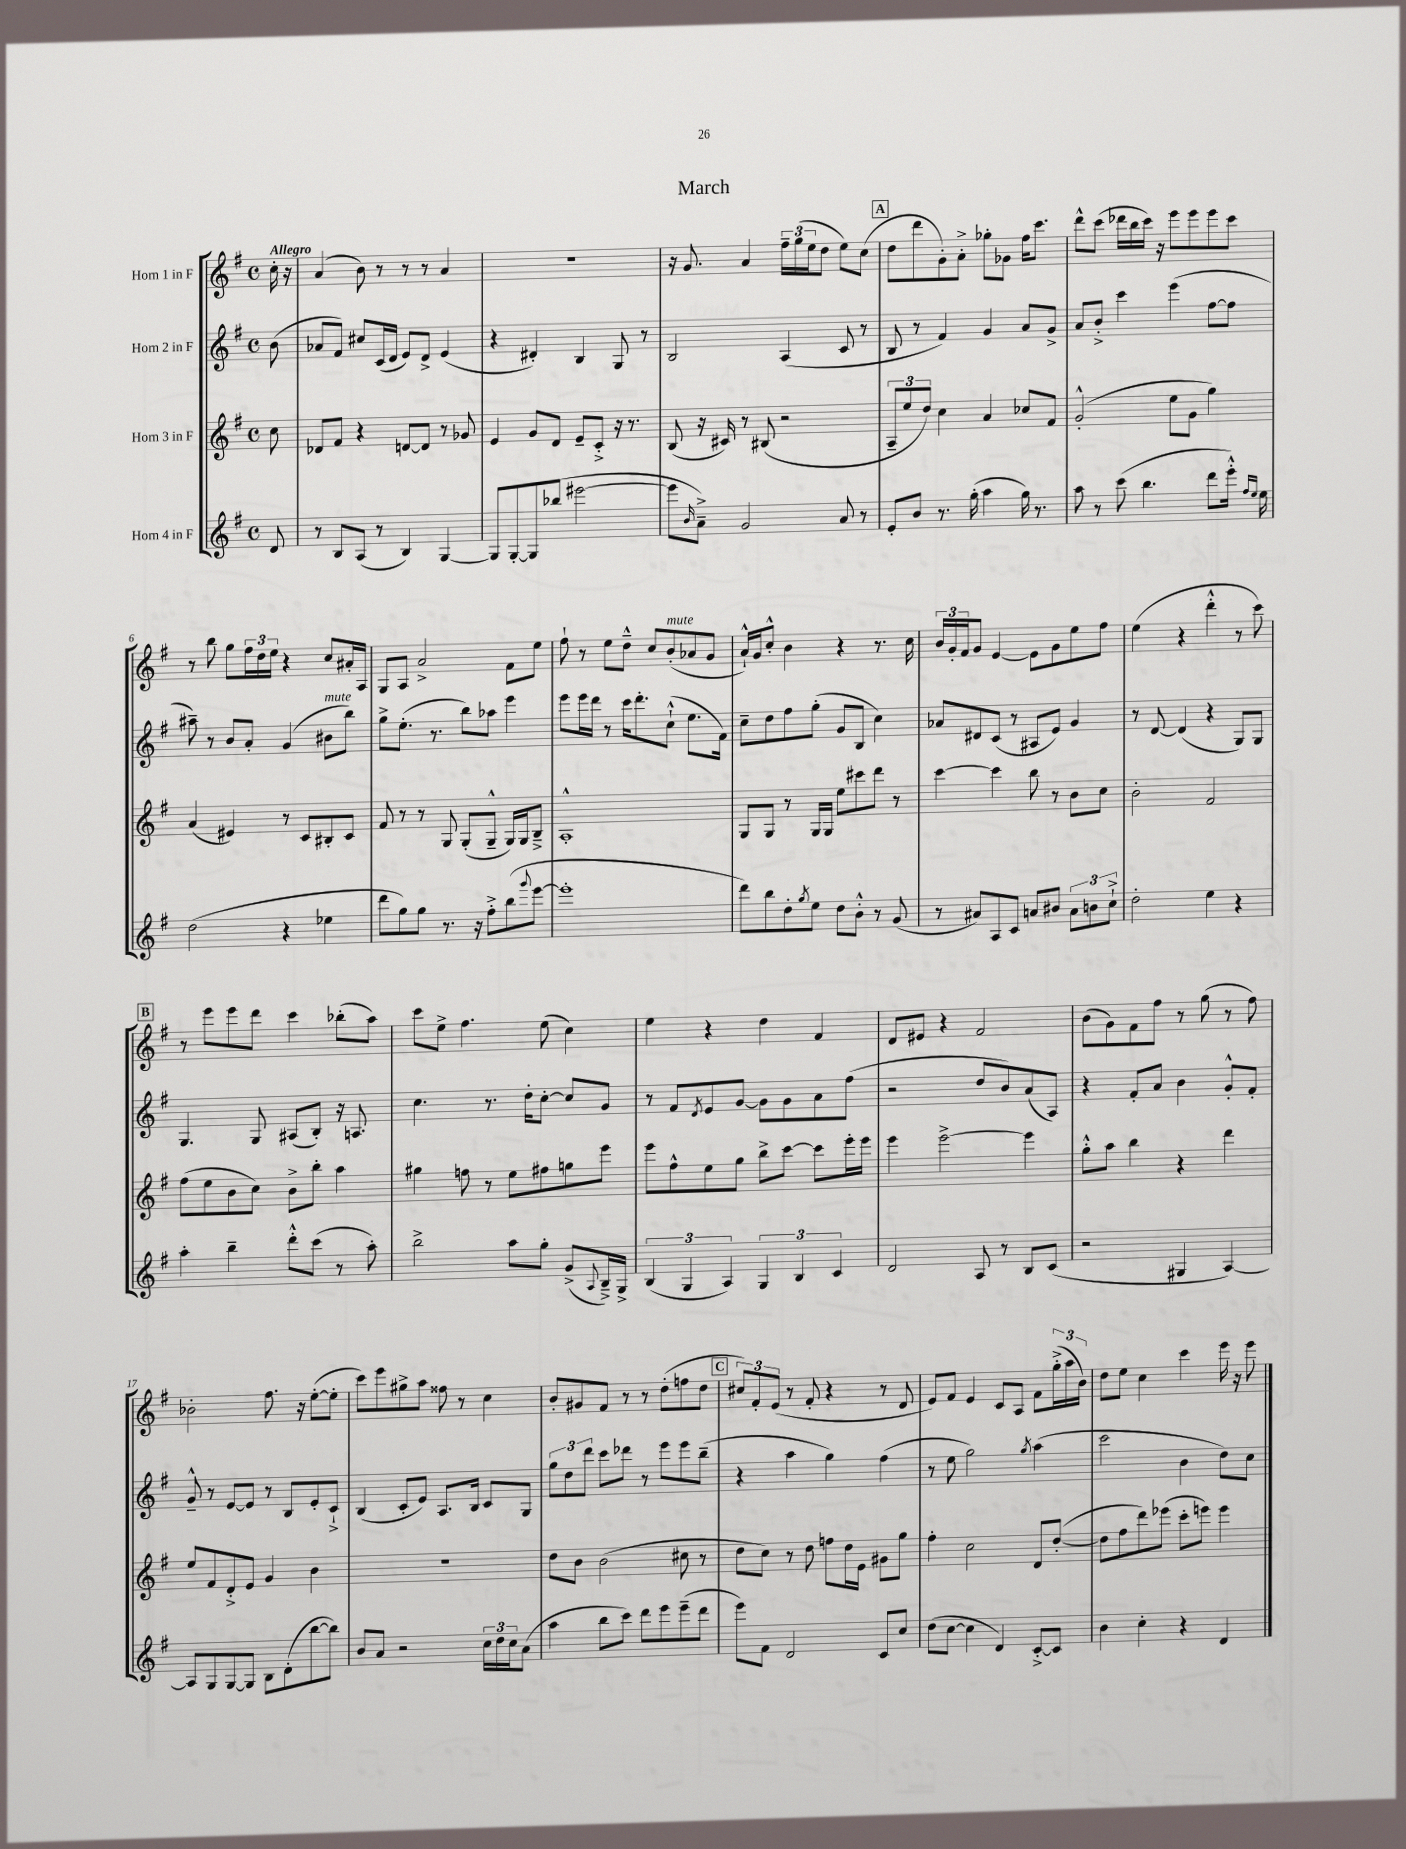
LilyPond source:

\header { title = "March" }
<<
\new StaffGroup <<
\new Staff = "s0" \with { instrumentName = "Horn 1 in F" } {
    \clef treble \key g \major \defaultTimeSignature \time 4/4 \partial 8 \tempo "Allegro"
    c''16-. r16 |
    a'4( b'8) r8 r8 r8 a'4 |
    r1 |
    r16 g'8. a'4 \tuplet 3/2 { fis''16-- g''16( e''16 } d''8 e''8) c''8( |
    \mark \markup { \box "A" } d''8 d'''8 g'8-.) a'8-.-> ges''8-. ges'8 fis''16 c'''8. |
    d'''8-^ c'''8( des'''16 b''16 c'''16) r16 e'''8 e'''8 e'''8 c'''8 |
    r8 b''8 g''8 \tuplet 3/2 { fis''16 d''16 e''16 } r4 c''8 ais'16-. a16 |
    g8 a8 a'2-> fis'8 e''8 |
    fis''8-! r8 e''8 d''8---^ c''8 b'8-.^\markup { \italic "mute" }( aes'8 g'8 |
    a'16-!-^) g'16 c''8-.-^ b'4 r4 r8. c''16 |
    \tuplet 3/2 { b'16 g'16-. fis'16 } g'8 e'4~ e'8 g'8 e''8 fis''8 |
    e''4( r4 d'''4-.-^ r8 c'''8) |
    \mark \markup { \box "B" } r8 e'''8 e'''8 d'''8 c'''4 bes''8-.( a''8) |
    c'''8 e''8-> fis''4. e''8( c''4) |
    e''4 r4 d''4 fis'4 |
    d'8 eis'8 r4 fis'2 |
    b'8( g'8) fis'8 fis''8 r8 g''8( r8 fis''8) |
    bes'2-. fis''8. r16 e''8~-.( e''8-. |
    c'''8) e'''8 gis''8-> a''8 fisis''8 r8 c''4 |
    b'8-. gis'8 fis'8 r8 r8 d''8-.( f''8 d''8 |
    \mark \markup { \box "C" } \tuplet 3/2 { cis''8) fis'8-. e'8( } r8 fis'8-. r4 r8 d'8 |
    e'8) fis'8 e'4 c'8 a8 fis'8 \tuplet 3/2 { g''16-.->( a''16 b'16) } |
    d''8 e''8 c''4 c'''4 e'''16 r16 e'''8 \bar "|." |
}
\new Staff = "s1" \with { instrumentName = "Horn 2 in F" } {
    \clef treble \key g \major \defaultTimeSignature \time 4/4 \partial 8
    b'8( |
    aes'8 fis'8) cis''8 c'16( d'16 e'8) d'8-> e'4( |
    r4 dis'4-.) b4 g8 r8 |
    b2 a4( c'8 r8 |
    \mark \markup { \box "A" } b8 r8 fis'4) g'4 a'8 g'8-> |
    a'8 b'8-.-> c'''4 e'''4( fis''8~ fis''8 |
    ais''8--) r8 b'8 a'8-. g'4( bis'8^\markup { \italic "mute" } b''8) |
    g''8-> e''8.-.( r8. b''8) aes''8 e'''4 |
    e'''8 e'''16 d'''16 r8 c'''16 d'''8.-. c''8-!-^( e''8. fis'16) |
    c''8-- d''8 fis''8 g''8-.( g'8 b8 c''4) |
    aes'8 dis'8 c'8( r8 ais8 e'8) g'4 |
    r8 d'8~ d'4( r4 g8) g8 |
    \mark \markup { \box "B" } g4. g8 ais8( b8-.) r16 a8. |
    c''4. r8. d''16-. c''8~-. c''8 g'8 |
    r8 fis'8 \acciaccatura { d'8 } e'8 g'8~ g'8 g'8 a'8 fis''8( |
    r2 d''8 b'8) a'8( a8) |
    r4 fis'8-. a'8 b'4 g'8-.-^ fis'8-. |
    g'8---^ r8 e'8~ e'8 r8 b8 e'8-. c'8-!-> |
    b4( c'8-. e'8) a8. b16 c'8 g8 |
    \tuplet 3/2 { g''8 d''8 d'''8 } c'''8 des'''8 r8 e'''8 e'''8 b''8--( |
    \mark \markup { \box "C" } r4 a''4 g''4) fis''4( |
    r8 e''8 g''2) \acciaccatura { g''8 } a''4( |
    c'''2 b'4 d''8) c''8 \bar "|." |
}
\new Staff = "s2" \with { instrumentName = "Horn 3 in F" } {
    \clef treble \key g \major \defaultTimeSignature \time 4/4 \partial 8
    c''8 |
    des'8 fis'8 r4 d'8~ d'8 r8 ges'8 |
    e'4 g'8 d'8 e'8-- c'8-.-> r16 r8. |
    b8( r16 cis'16) r8 bis8( r2 |
    \mark \markup { \box "A" } \tuplet 3/2 { a8-- e''8 d''8) } c''4 a'4 ces''8 fis'8 |
    g'2-.-^( e''8 g'8 g''4) |
    a'4( eis'4) r8 c'8 bis8-. c'8 |
    fis'8 r8 r8 g8 g8-.( g8---^ g16) g16 b8---> |
    a1-.-^ |
    g8 g8 r8 g16 g16 e''8 cis'''8 d'''8 r8 |
    c'''4~ c'''4 b''8 r8 b'8 c''8 |
    b'2-. fis'2 |
    \mark \markup { \box "B" } fis''8( e''8 b'8 c''8) b'8-> b''8-. a''4 |
    gis''4 f''8 r8 e''8 fis''8 g''8 e'''8 |
    e'''8 fis''8-^ e''8 g''8 b''8-> c'''8~ c'''8 e'''16-. e'''16 |
    e'''4 e'''2~-> e'''4 |
    g''8-.-^ a''8 b''4 r4 d'''4 |
    e''8 fis'8 d'8-.-> e'8 g'4 b'4 |
    R1 |
    d''8 b'8 b'2( cis''8 r8 |
    \mark \markup { \box "C" } d''8 c''8) r8 d''8 f''8 d''16 e'16 gis'8 g''8 |
    fis''4-. c''2 d'8 d''8~-.( |
    d''8 fis''8 d'''8) ees'''8( c'''8-. e'''8) e'''4 \bar "|." |
}
\new Staff = "s3" \with { instrumentName = "Horn 4 in F" } {
    \clef treble \key g \major \defaultTimeSignature \time 4/4 \partial 8
    d'8 |
    r8 b8 a8( r8 b4) g4~ |
    g8 g8~-. g8 bes''8( eis'''2~ |
    eis'''8 \grace { b'16 } a'8--->) g'2 a'8 r8 |
    \mark \markup { \box "A" } e'8-. b'8 r8. g''16-.( a''4 g''16) r8. |
    a''8 r8 c'''8( b''4. d'''8 e'''16-.-^) \grace { fis''16 e''16 } e''16 |
    d''2( r4 ees''4 |
    d'''8 g''8) g''8 r8. r16 fis''8-.-> b''8( \appoggiatura { g'''8 } e'''8~ |
    e'''1-. |
    d'''8) b''8 d''8-. \acciaccatura { g''8 } e''8 d''8 b'8-.-^ r8 g'8( |
    r8 ais'8) a8 c'8 a'8 bis'8 \tuplet 3/2 { a'8 b'8 c''8-!-> } |
    d''2-. e''4 r4 |
    \mark \markup { \box "B" } a''4-. b''4-- d'''8-.-^ c'''8( r8 a''8-.) |
    b''2-> a''8 g''8-. g'8->( \appoggiatura { a8 } b16--->) g16-> |
    \tuplet 3/2 { b4( g4 a4) } \tuplet 3/2 { g4 b4 c'4 } |
    d'2 a8 r8 b8 c'8( |
    r2 gis4 a4~) |
    a8 g8 g8~ g8 b8 d'8-.( b''8~ b''8) |
    b'8 a'8 r2 \tuplet 3/2 { c''16 d''16 c''16 } a'8( |
    a''4 b''8 c'''8) d'''8 e'''8 e'''8--( d'''8 |
    \mark \markup { \box "C" } e'''8) fis'8 d'2 c'8 c''8 |
    d''8( c''8~ c''4 d'4) c'8~-.-> c'8 |
    b'4 c''4-. r4 d'4 \bar "|." |
}
>>
>>
